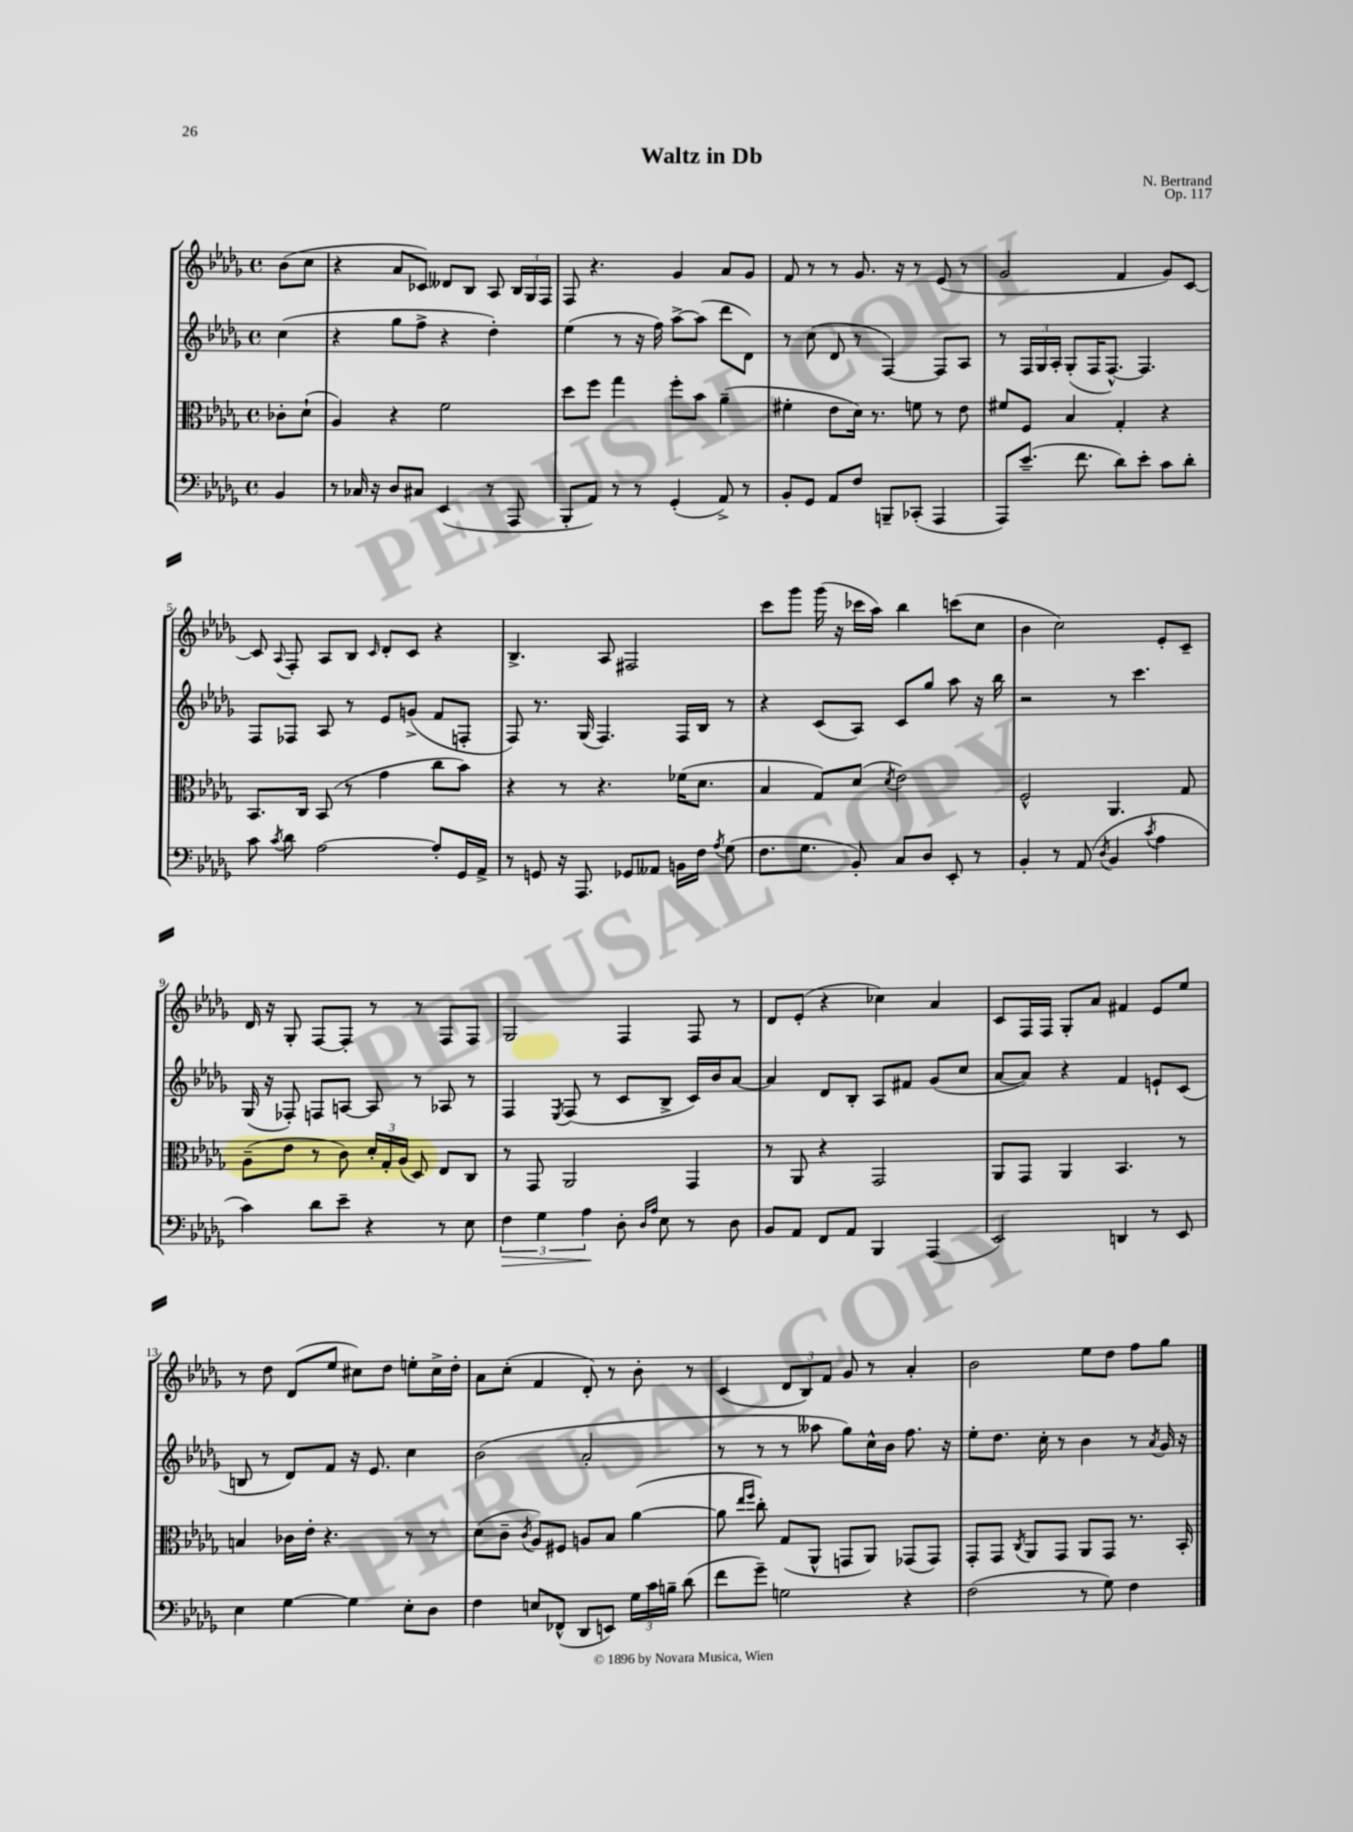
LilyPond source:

\header { title = "Waltz in Db" composer = "N. Bertrand" opus = "Op. 117" }
<<
\new StaffGroup <<
\new Staff = "s0" {
    \clef treble \key des \major \defaultTimeSignature \time 4/4 \partial 4
    \autoBeamOff bes'8[( c''8] |
    r4 aes'8[ ces'8]) deses'8[ bes8] aes8 \tuplet 3/2 { bes16[ ges16 f16] } |
    f8 r4. ges'4 aes'8[ ges'8] |
    f'8 r8 r8 ges'8. r16 r8 ees'8( r8 |
    ges'2 f'4 ges'8[) c'8]~ |
    c'8 \appoggiatura { aes8 } f8-. aes8[ bes8] \grace { c'16 } des'8[-. c'8] r4 |
    bes4.-> aes8 fis2 |
    c'''8[ ges'''8] ges'''16( r16 ces'''16[ aes''16]) bes''4 c'''8[( c''8] |
    bes'4 c''2) ees'8[-. c'8]-- |
    des'16 r16 ges8-. f8[~ f8]-. r8 r8 f8[ f8] |
    ges2 f4 f8 r8 |
    des'8[ ees'8]-.( r4 ces''4) aes'4 |
    c'8[ f16 f16] ges8[-. aes'8] fis'4 ees'8[ ees''8] |
    r8 des''8 des'8[( ees''8] cis''8[) des''8] e''8[-. cis''16-> des''16]-. |
    aes'8[ c''8]-.( f'4 des'8-.) r8 bes'8-. r8 |
    c'4( \tuplet 3/2 { des'8[ bes8) f'8] } ges'8 r8 aes'4-. |
    bes'2 ees''8[ des''8] f''8[ ges''8] \bar "|." |
}
\new Staff = "s1" {
    \clef treble \key des \major \defaultTimeSignature \time 4/4 \partial 4
    \autoBeamOff c''4( |
    r4 ges''8[ f''8]-> r4 des''4-.) |
    ees''4( r8 r16 f''16) aes''8[~-> aes''8]( des'''8[ des'8]) |
    r8 c''8( des'8 r8 f4~) f8[ aes8] |
    r8 \tuplet 3/2 { f16[ ges16 aes16]-. } ges8[-.( f16 f8.]~-^) f4. |
    f8[ fes8] aes8 r8 ees'8[ g'8]->( f'8[ f8]-. |
    f8) r8. ges16( f4.) f16[ bes16] r8 |
    r4 c'8[( aes8]) c'8[ ges''8] aes''8 r16 bes''16 |
    r2 r8 c'''4. |
    ges16( r16 fes8-.) f8[ a8]~ a8 r8 aes8 r8 |
    f4 \acciaccatura { ees8 } f8( r8 c'8[ bes8]-> c'16[) bes'16 aes'8]~ |
    aes'4 des'8[ bes8]-. aes8[ fis'8] ges'8[( c''8] |
    aes'8[~ aes'8]) r4 f'4 e'8[-! c'8]( |
    b8 r8 des'8[) f'8] r16 ees'8. c''4 |
    bes'2( aes'2-. |
    r8 r8 r8 aeses''8 ges''8[) c''16-^ bes'16] f''8. r16 |
    ees''8[-. des''8.] c''16-. r8 bes'4 r8 \acciaccatura { aes'8 } ges'16 r16 \bar "|." |
}
\new Staff = "s2" {
    \clef alto \key des \major \defaultTimeSignature \time 4/4 \partial 4
    \autoBeamOff ces'8[-. des'8]-!( |
    aes4) r4 f'2 |
    des''8[ f''8] ges''4 f''8[-. bes'8] aes'4--( |
    fis'4-. ees'8[ des'16]) r8. f'8 r8 ees'8 |
    fis'8[ f8] bes4 ges4-. r4 |
    bes,8.[ c16] bes,8( r8 ges'4 c''8[ bes'8]) |
    r4 r8 r4. fes'16[( des'8.] |
    bes4 ges8[) des'8]( \acciaccatura { des'8 } ees'2) |
    f2-^ aes,4. ges8 |
    aes8[--( ees'8] r8 c'8) \tuplet 3/2 { des'16[-. ges16-. aes16]( } des8) ees8[ c8] |
    r8 ges,8 aes,2 ges,4 |
    r8 aes,8 r4 ges,2 |
    aes,8[ ges,8] aes,4 bes,4. r8 |
    b4 ces'16[ ees'16]-. r4. r8 r8 |
    des'8[( c'8]-- \acciaccatura { c'8 } aes8[) fis8] a8[ bes8] aes'4~( |
    aes'8 \grace { ees''16[ f''16] } c''8-.) ges8[( aes,8]-^ g,8[ aes,8]) ges,8[( ges,8]) |
    ges,8[-. ges,8] \acciaccatura { c8 } aes,8[ ges,8] aes,8[ ges,8] r8. bes,16-. \bar "|." |
}
\new Staff = "s3" {
    \clef bass \key des \major \defaultTimeSignature \time 4/4 \partial 4
    \autoBeamOff bes,4 |
    r8 ces16 r16 des8[ cis8] ees,4( r8 aes,,8 |
    bes,,8[-. aes,8]) r8 r8 ges,4-.( aes,8->) r8 |
    bes,8[-. ges,8] aes,8[ f8] b,,8[-- ces,8]-.( aes,,4 |
    aes,,8[) ees'8.]--( f'8. des'8[) ees'8]-. c'8[ des'8]-. |
    c'8 \acciaccatura { c'8 } des'8 aes2~ aes8[-. ges,16 aes,16]-> |
    r8 g,8 r16 aes,,8. ges,8[ aeses,8] b,16[ f16] \acciaccatura { aes8 } ges8( |
    f8.[ ges8.] bes,8-.) c8[ des8] ees,8-. r8 |
    bes,4-. r8 aes,8( \acciaccatura { des8 } bes,4 \acciaccatura { c'8 } aes4 |
    c'4) des'8[ ees'8]-- r4 r8 ees8 |
    \tuplet 3/2 { f4\> ges4 aes4\! } des8-. \grace { des16[ aes16] } ees8 r8 des8 |
    bes,8[ aes,8] f,8[ aes,8] bes,,4 aes,,4( |
    ees,2) d,4 r8 ees,8 |
    ees4 ges4~ ges4 ees8[-. des8] |
    f4 e8[ fes,8]-^( des,8[ e,8]) \tuplet 3/2 { ges16[ c'16 b16]-- } des'8( |
    f'8[ ges'8]--) g2 r4 |
    f2( r8 ges8) f4 \bar "|." |
}
>>
>>
